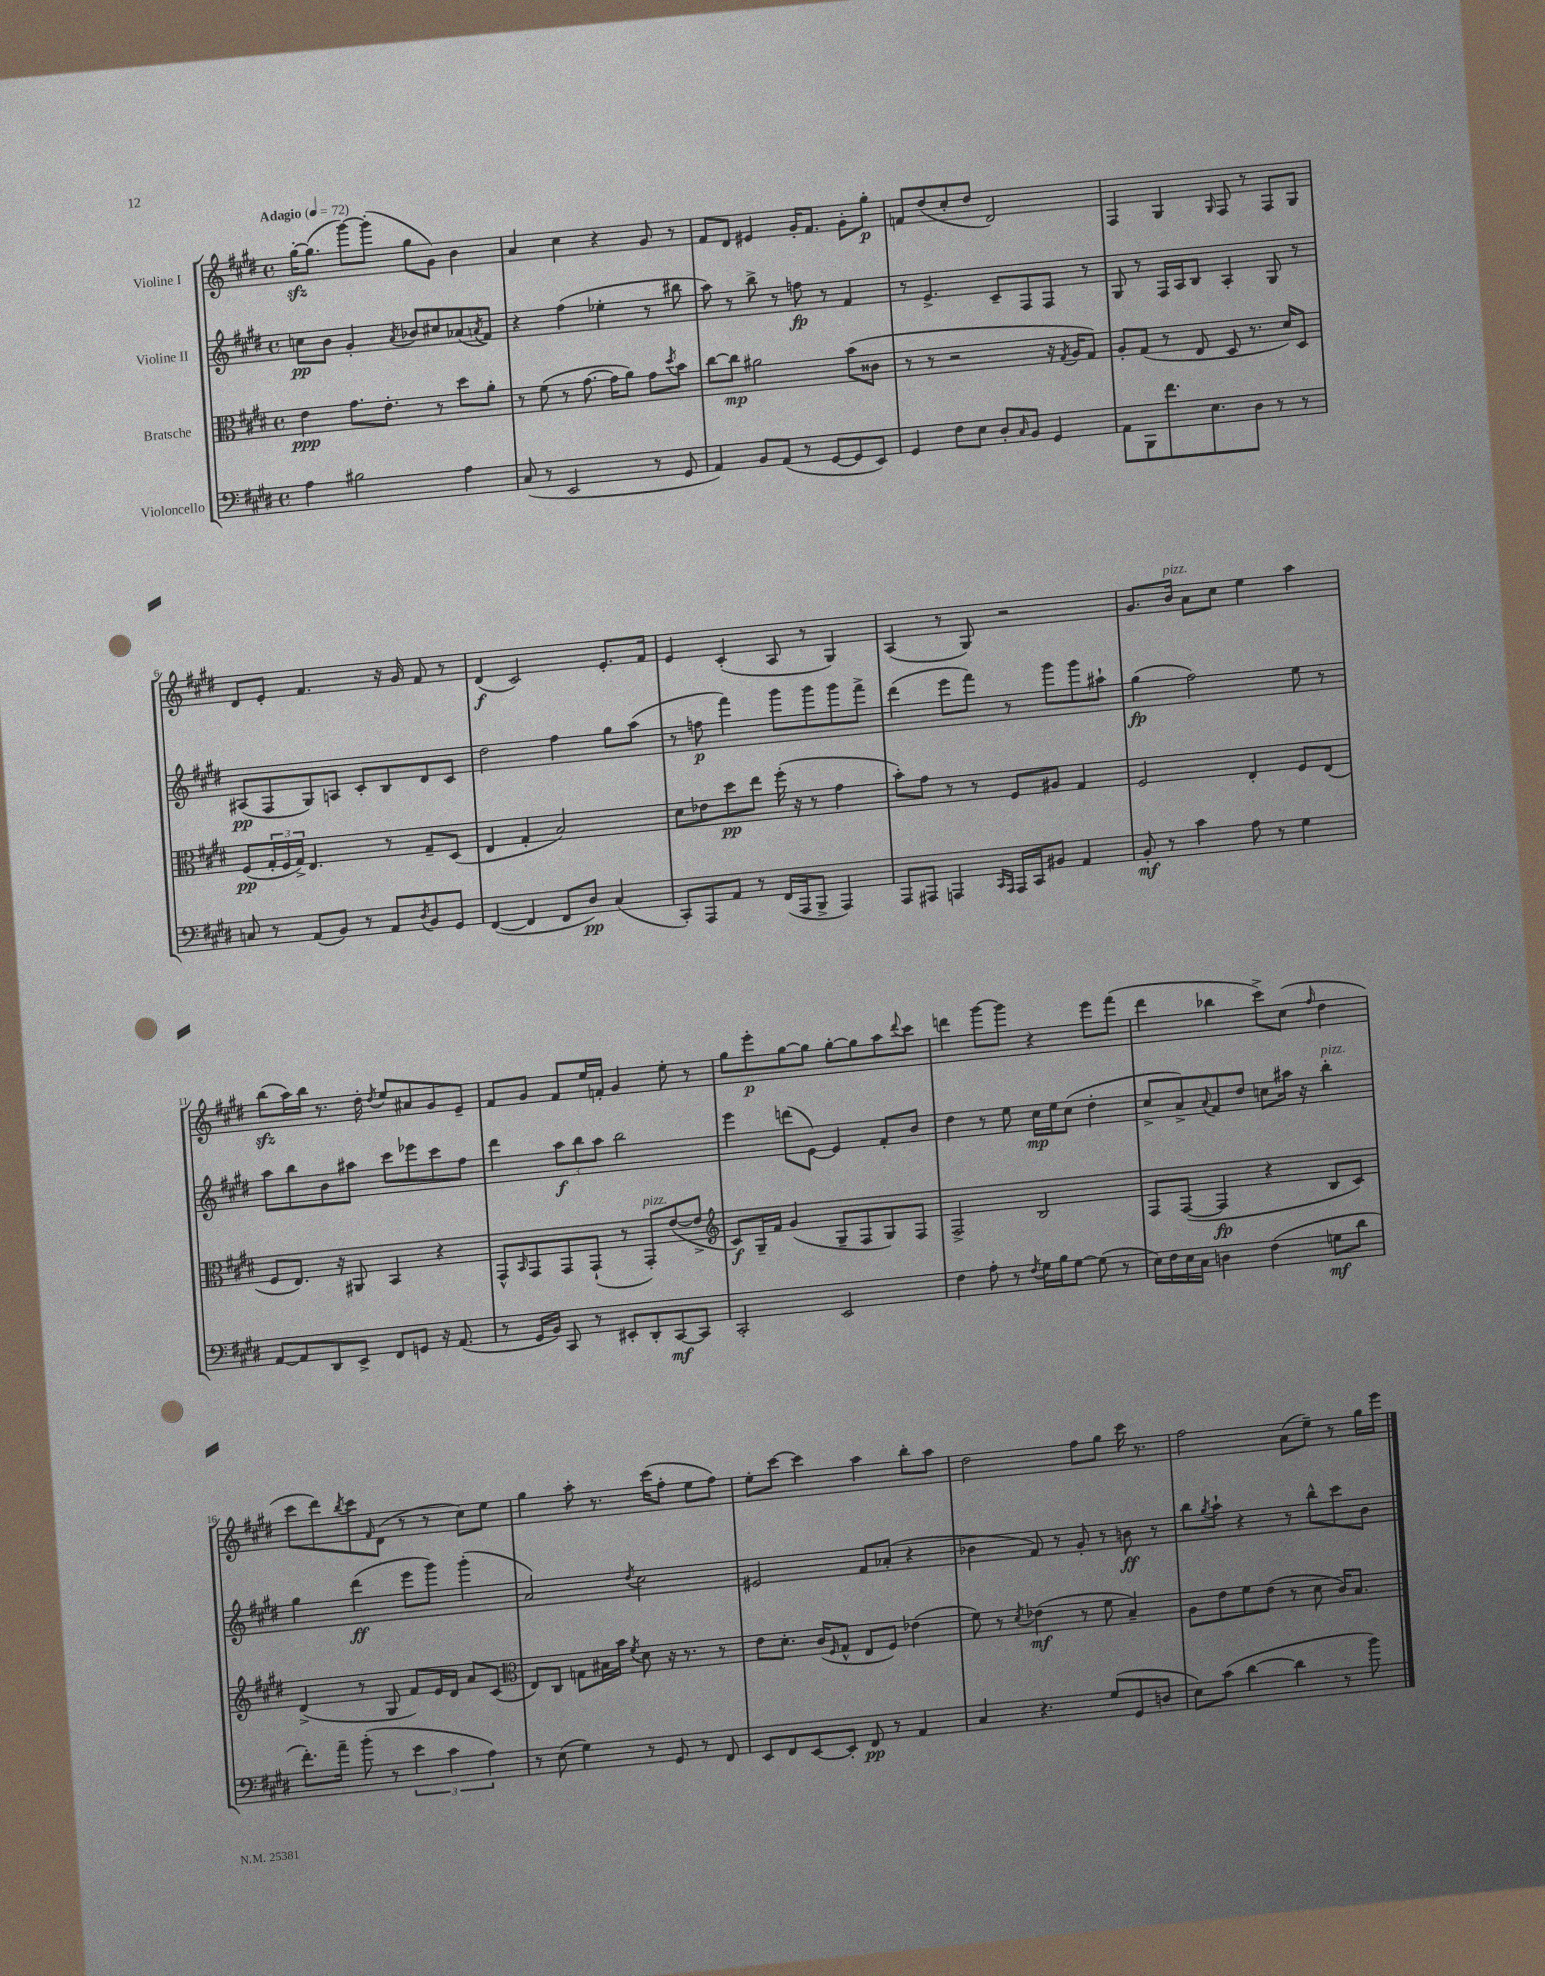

**kern	**kern	**kern	**kern
*staff4	*staff3	*staff2	*staff1
*clefF4	*clefC3	*clefG2	*clefG2
*k[f#c#g#d#]	*k[f#c#g#d#]	*k[f#c#g#d#]	*k[f#c#g#d#]
*M4/4	*M4/4	*M4/4	*M4/4
*met(c)	*met(c)	*met(c)	*met(c)
*MM72	*MM72	*MM72	*MM72
4A	4e	8cc	[16gg#'
.	.	.	(8.gg#]
.	.	8b	.
2B#	8.g#	4g#'	[8ggg#)
.	.	.	(8ggg#']
.	8.e'	.	.
.	.	8qa	.
.	.	8b-	8gg#
.	8r	8cc#	8g#)
4A	8dd#	(8a-	4b
.	.	8qa	.
.	8a'	8f#)	.
=	=	=	=
(8C#	8r	4r	4a
8r	(8f#	.	.
2EE	8r	(4ff#	4cc#
.	[8.g#	.	.
.	.	4ee-'	4r
.	16g#]	.	.
.	8a)	.	.
8r	8g#	8r	8g#
.	8qdd#	.	.
8GG#	8b	8bb#	8r
=	=	=	=
4AA)	[8cc#	8aa)	8f#
.	8cc#]	8r	8d#
8BB	2a#	8bb^	4e#
(8AA	.	8r	.
8r	.	8ff	16g#'
.	.	.	8.f#
[8GG#	.	8r	.
8GG#]	(8b	4f#	8g#'
8EE)	8c##	.	8gg#'
=	=	=	=
4GG#	8r	8r	8f
.	8r	4.e^	(8dd#
8F#	2r	.	8cc#'
8E	.	.	8dd#
8D#'	.	8c#~	2d#)
16qqC#	.	.	.
8BB	.	8F#	.
4GG#	16r	8F#	.
.	8qG#	.	.
.	16A	.	.
.	8G#)	8r	.
=	=	=	=
8AA	8A'	8G#	4F#
8BBB	(8G#	8r	.
8.f#	8r	16F#	4G#
.	.	16A	.
.	8E	8B	.
8.E	.	.	.
.	.	.	16qqG#
.	8D#	4A'	8F#
8D#	8.r	.	8r
8r	.	8G#	8F#
.	16d#)	.	.
8r	8D#	8r	8G#
=	=	=	=
8C	(8F#	(8A#	8d#
8r	24G#'	8F#	8e'
.	24F#	.	.
.	24G#^)	.	.
(8AA	4.E	8G#)	4.f#
8BB)	.	8A	.
8r	.	8c#'	.
8AA	8r	8B	16r
.	.	.	16g#
8qD#	.	.	.
8BB	8G#~	8d#	8f#
8GG#	(8D#	8c#	8r
=	=	=	=
([4FF#	4E	2dd#	(4d#
4FF#]	4G#'	.	2c#)
8FF#	2B)	4ff#	.
8D#)	.	.	.
(4C#	.	8gg#	8.e'
.	.	(8aa	.
.	.	.	16f#
=	=	=	=
8CC#')	8d#	8r	4e
8AAA	8e-	8ff	.
8AA	8dd#	4fff#)	(4c#'
8r	8ee	.	.
(16FF#	(16ff#'	8ggg#	8A
16AAA	16r	.	.
8BBB^	8r	8ggg#	8r
4AAA)	4g#	8ggg#	4G#)
.	.	8fff#^	.
=	=	=	=
8AAA	8b')	(4ddd#	(4A
8AAA#	8g#	.	.
4AAA	8r	8eee	8r
.	8r	8fff#)	8G#)
16qqCC#	.	.	.
16qqAAA	.	.	.
16AAA	8F#	8r	2r
16CC#	.	.	.
8BB#	8A#	8ggg#	.
4AA	4G#	8ggg#	.
.	.	8aa#`	.
=	=	=	=
8BB'	2F#	(4gg#	8.g#
8r	.	.	.
.	.	.	16b
4c#	.	2ff#)	8a
.	.	.	8cc#
8A	4E'	.	4ee
8r	.	.	.
4G#	8F#	8ee	4aa
.	(8E	8r	.
=	=	=	=
[8AA	8F#	8aa	(8bb
8AA]	8.E)	8bb	16aa)
.	.	.	16bb
8DD#	.	8b	8.r
.	16r	.	.
8EE^	8AA#	8aa#	.
.	.	.	16dd#'
.	.	.	8qdd#
8FF#	4BB	8ccc#	8ee
8GG	.	8eee-	8a#
16r	4r	8ccc#	8g#
(8.AA	.	.	.
.	.	8ff#	8e~
=	=	=	=
8r	8GG#^^	4ddd#	8f#
.	16qqBB	.	.
16GG#	8GG#	.	8g#
16BB)	.	.	.
8CC#	8GG#	12aa	8f#
.	.	12bb	.
8r	(8GG#`	.	16ee
.	.	12aa	.
.	.	.	16f'
8EE#'	8r	2bb	4g#
8DD#'	8GG#')	.	.
[8CC#	([8e	.	8ee'
8CC#]	8e^]	.	8r
=	=	=	=
*	*clefG2	*	*
2CC#'	8c#)	4eee	8gg#
.	16G#~	.	8eee'
.	16f#	.	.
.	(4g#	(8ddd	[8gg#
.	.	[8e)	8gg#]
2EE	8G#~	4e]	[8gg#'
.	8F#	.	8gg#]
.	8G#)	8f#'	8aa
.	.	.	8qqddd#
.	8F#	8b	8ccc#
=	=	=	=
4F#	2F#^	4dd#	4ddd
8A'	.	8r	[8ggg#
8r	.	8ee	8ggg#]
8qF#	.	.	.
16G#	2B	16cc#	4r
16B	.	16ee	.
[8G#	.	(8cc#	.
(8G#]	.	4dd#'	8eee
8r	.	.	(8fff#
=	=	=	=
16E)	8F#	8cc#^	4ddd#
16F#	.	.	.
16E	([8F#	8a^)	.
16C#	.	.	.
.	.	8qqa	.
4D	4F#]	8f#	4bb-
.	.	8dd#	.
(4F#	4r	8cc	8ccc#^)
.	.	16aa#	(8cc#
.	.	16r	.
.	.	.	16qqff#
8G	8B	4bb'	4dd#
8d#	8c#)	.	.
=	=	=	=
8.f#')	(4d#^	4gg#	8ccc#
.	.	.	8ddd#)
16a~	.	.	.
.	.	.	8qbb
(8b'	8r	(4ddd#	8ccc#
.	.	.	16qqf#
8r	8G#	.	(8d#
6e	8f#)	8eee	8r
.	16e	8ggg#)	8r
6c#	.	.	.
.	16d#	.	.
.	8a	(4ggg#'	8cc#)
6A)	.	.	.
.	(8c#	.	8ee
=	=	=	=
*	*clefC3	*	*
8r	8E)	2a)	4gg#
(8E	8C#	.	.
4G#)	8G	.	8aa'
.	16B#	.	8.r
.	16b	.	.
.	8qf#	8qdd#	.
8r	8d#	2cc#	.
.	.	.	(16ccc#
8GG#	16r	.	8ff#'
.	8.r	.	.
8r	.	.	8ee
8FF#	8r	.	8ff#)
=	=	=	=
8EE	8e	2e#	8ee'
8FF#	8.d#'	.	[8ccc#
[8EE	.	.	4ccc#]
.	(16c#	.	.
.	16qqF#	.	.
8EE']	8G#^^	.	.
8FF#	8E	8f#	4aa
8r	8F#)	(8a-'	.
4AA	(4e-	4r	8bb'
.	.	.	8aa
=	=	=	=
4C#	8f#)	4b-	2dd#
.	8r	.	.
.	8qd#	.	.
4.r	(4e-	8f#)	.
.	.	8r	.
.	8r	8g#'	8ff#
(8G#	8f#	8r	8gg#
8GG#	4B~)	8b	16ccc#
.	.	.	8.r
8D	.	8r	.
=	=	=	=
8E)	8A	8bb	2ff#
.	.	8qgg#	.
(8c#	8e	8aa`	.
[4d#	8f#	4r	.
.	(8e	.	.
4d#]	8r	8r	(8a
.	8d#	8bb^^	8ee~)
8r	16c#)	8ccc#	8r
.	8.B	.	.
8b)	.	8b	16gg#
.	.	.	16eee
==	==	==	==
*-	*-	*-	*-
